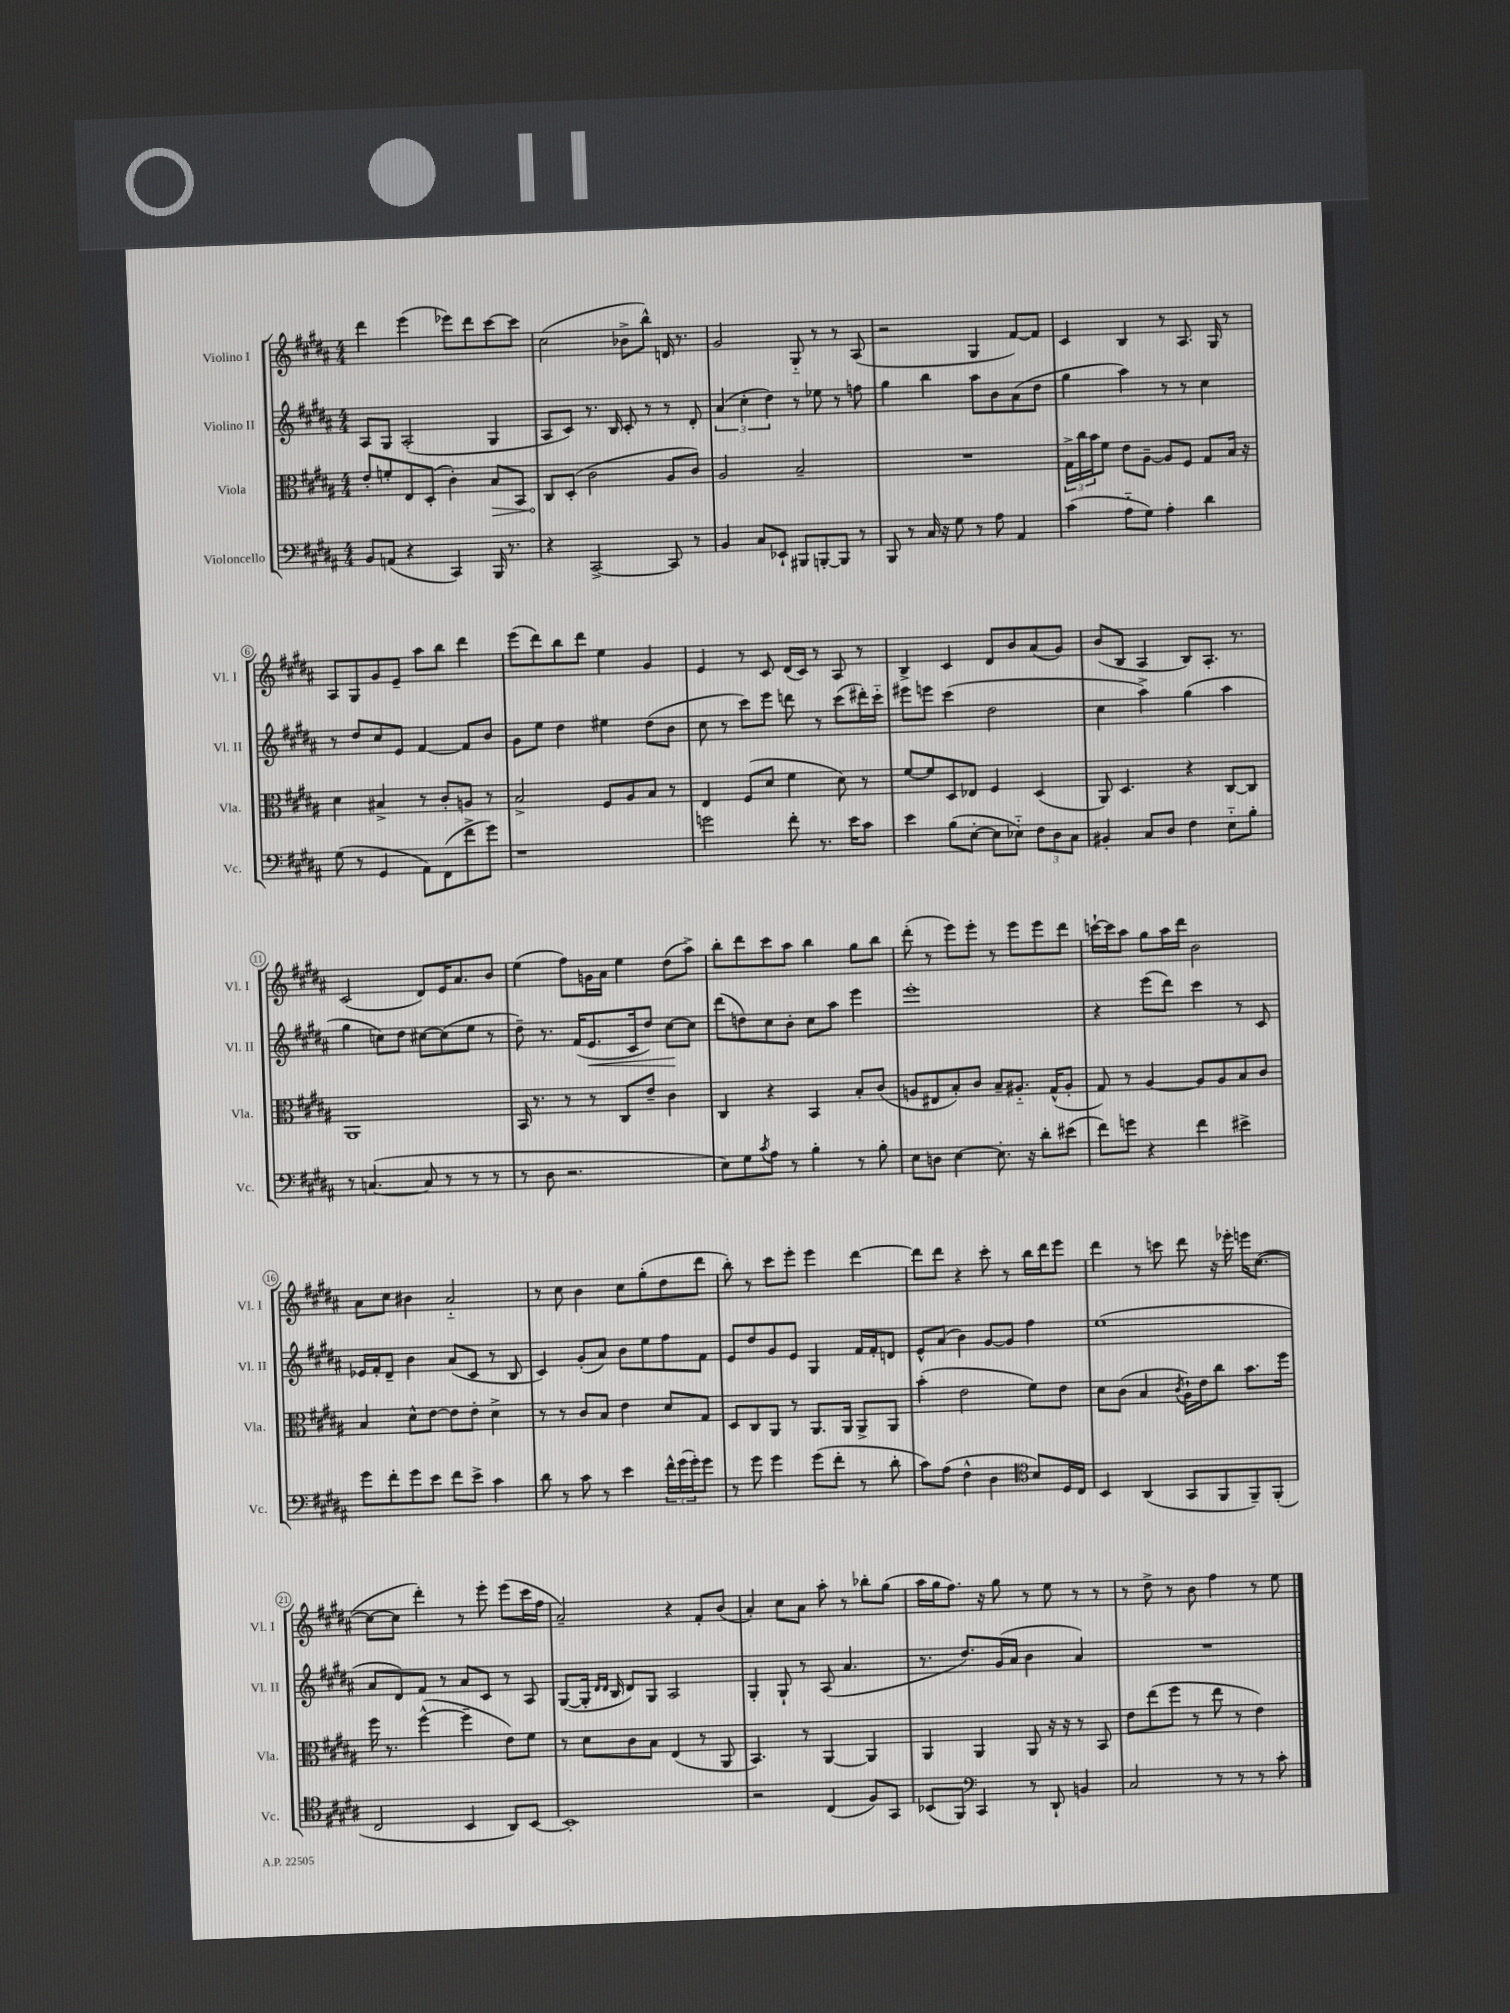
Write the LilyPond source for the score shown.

<<
\new StaffGroup <<
\new Staff = "s0" \with { instrumentName = "Violino I" shortInstrumentName = "Vl. I" } {
    \clef treble \key b \major \numericTimeSignature \time 4/4
    dis'''4 e'''4( ees'''8) dis'''8 cis'''8~ cis'''8 |
    cis''2( bes'8-> b''8-^) d'16 r8. |
    gis'2 gis8-_ r8 r8 ais8( |
    r2 gis4 fis'8~) fis'8 |
    cis'4 b4 r8 ais8. gis16 r8 |
    ais8 gis8 gis'8 e'8-- ais''8 b''8 dis'''4 |
    e'''8( dis'''8) b''8 dis'''8 e''4 gis'4 |
    e'4 r8 cis'8 dis'16( cis'16) r8 ais8 r8 |
    b4-> cis'4 dis'8 b'8 ais'8( gis'8) |
    b'8( b8 ais4 b8) ais8.-. r8. |
    cis'2( dis'8) e'16 ais'8. b'8 |
    e''4( fis''8) g'16 ais'16 e''4 dis''8( ais''8->) |
    b''8-. dis'''8 cis'''8 ais''8 b''4 gis''8 b''8 |
    dis'''8-.( r8 e'''8) e'''8-. r8 e'''8 e'''8 dis'''8 |
    c'''16~-! c'''16 ais''8 gis''8 ais''16 dis'''16 b'2 |
    ais'8 cis''8 bis'4 ais'2-_ |
    r8 cis''8 b'4 cis''8 gis''8-.( dis''8 dis'''8 |
    b''8-.) r8 cis'''8 e'''8-. e'''4 dis'''4~ |
    dis'''8 dis'''8 r4 cis'''8-. r8 b''16 dis'''16 e'''8 |
    dis'''4 r8 c'''8 dis'''8 r16 ees'''16-. e'''16 cis''8.~( |
    cis''8~ cis''8 dis'''4-.) r8 e'''8-. e'''8( cis'''16 fis''16 |
    ais'2--) r4 fis'8-. b'8( |
    ais'4-.) cis''8 ais'8 ais''8-. r8 bes''8-. gis''8( |
    ais''16 gis''16 fis''8.) r16 gis''8 r8 e''8 r8 r8 |
    r8 dis''8-> r8 b'8 fis''4 r8 e''8 \bar "|." |
}
\new Staff = "s1" \with { instrumentName = "Violino II" shortInstrumentName = "Vl. II" } {
    \clef treble \key b \major \numericTimeSignature \time 4/4
    ais8 gis8 ais2-.( gis4 |
    ais8 cis'8) r8. b16 cis'8-. r8 r8 dis'8-. |
    \tuplet 3/2 { ais'4( cis''4-. dis''4) } r8 ees''8 r8 f''8 |
    gis''4 b''4 ais''8 b'8 ais'8( dis''8 |
    gis''4 ais''4) r8 r8 cis''4 |
    r8 dis''8 cis''8 e'8 fis'4~ fis'8 b'8 |
    gis'8 e''8 dis''4 eis''4 dis''8( b'8 |
    cis''8 r8 cis'''8) e'''8 d'''8 r8 cis'''8( dis'''16-.) cis'''16-_ |
    eis'''8 e'''8 cis'''4( dis''2 |
    cis''4 ais''4->) gis''4( ais''4 |
    gis''4 c''8) dis''8 cis''8~ cis''8( e''8 r8 |
    dis''8--) r8. fis'16( e'8.\< cis'16 dis''8) cis''8~\! cis''8 |
    dis'''8( d''8) cis''8 b'8-. cis''8 ais''8 e'''4 |
    e'''1-. |
    r4 e'''8( dis'''8) cis'''4 r8 cis'8 |
    ees'16 fis'16-. dis'8-- b'4 ais'8( cis'8 r8 b8 |
    cis'4) gis'8-.( ais'8) b'8 e''8 fis''8 fis'8 |
    e'8 dis''8 gis'8 e'8 gis4 fis'16 fis'16-. d'8 |
    e'8-^ ais'8( b'4) gis'8~ gis'8 fis''4 |
    e''1( |
    ais'8 dis'8) fis'8 r8 ais'8 cis'8 r8 ais8 |
    gis8~( gis16-. \grace { dis'16 dis'16 } b16 dis'8) gis8 ais2 |
    gis4-. gis8-! r8 ais8( ais'4. |
    r8. dis''8.) gis'16( ais'16 b'4 ais'4) |
    R1 \bar "|." |
}
\new Staff = "s2" \with { instrumentName = "Viola" shortInstrumentName = "Vla." } {
    \clef alto \key b \major \numericTimeSignature \time 4/4
    e'8-. f'8-. e8 dis8-.( cis'4-.) \once \override Hairpin.circled-tip = ##t b8\> b,8 |
    cis8\! dis8-.( cis'2 ais8 cis'8) |
    ais2 b2-- |
    R1 |
    \tuplet 3/2 { gis16-> cis''16 b'16 } fis'8 e'8 ais8~-- ais8 fis8 gis8 b16 r16 |
    dis'4 bis4-> r8 cis'8-. a8 r8 |
    b2-> fis8 ais8 b8 r8 |
    e4 fis8( dis'8 fis'4 dis'8) r8 |
    fis'8~ fis'8 dis8 ees8 fis4 dis4( |
    ais,8) dis4. r4 cis8~ cis8 |
    ais,1 |
    b,16 r8. r8 r8 cis8 e'8-- cis'4 |
    cis4 r4 b,4 b8-. cis'8( |
    a8 eis8 b8-.) cis'8 b8-- ais8.-_ gis16-^( ais8-. |
    gis8) r8 ais4~ ais8 ais8 b8 cis'8 |
    b4 dis'8-^ e'8~ e'8 e'8-. dis'4-> |
    r8 r8 cis'8 b8 e'4 dis'8 gis8 |
    dis8 cis8 ais,8 r8 ais,8. ais,16 ais,8-> ais,8 |
    b'4-.( e'2 fis'8) e'8 |
    dis'8 cis'8( b4 \acciaccatura { cis'8 } ais16-!) e'16 cis''8 b'8. fis''16 |
    fis''16 r8. fis''4~-^( fis''4-- e'8) fis'8 |
    r8 dis'8 cis'8 b8 e4( r8 ais,8 |
    b,4.) r8 ais,4~ ais,4 |
    ais,4 ais,4 ais,8 r16 r16 r8 b,8 |
    e'8 e''8( fis''8 r8 e''8 r8 e'4) \bar "|." |
}
\new Staff = "s3" \with { instrumentName = "Violoncello" shortInstrumentName = "Vc." } {
    \clef bass \key b \major \numericTimeSignature \time 4/4
    b,8 a,8( r4 cis,4) b,,16 r8. |
    r4 cis,2~-> cis,8 r8 |
    b,4 cis8 ees,8-! bis,,8 b,,8~-. b,,8 r8 |
    b,,8 r8 cis16 r16 gis8 r8 ais8 ais,4 |
    cis'4( ais8-_ gis8) ais4-. dis'4 |
    gis8( r8 gis,4 ais,8) fis,8( fis'8-> gis'8) |
    r1 |
    g'2 fis'8-. r8. e'16 cis'8 |
    e'4 b8( e8~-. e8 ees8-_) \tuplet 3/2 { fis8 dis8 cis8 } |
    bis,4-. cis8 dis8 fis4 e8-_ b8-. |
    r8 c4.~( c8 r8 r8 r8 |
    r8 dis8 r2. |
    e8) gis8 \acciaccatura { cis'8 } ais8 r8 b4-. r8 b8-. |
    e8 d8 e4~ e8.-. r16 dis'8-. eis'8( |
    fis'8) g'8 r4 fis'4 eis'4-> |
    gis'8 fis'8-. gis'8 e'8 fis'8 e'8-> cis'4 |
    dis'8 r8 cis'8 r8 e'4 \tuplet 3/2 { fis'16-^ gis'16( gis'16-.) } gis'8 |
    r8 gis'8 gis'4 gis'8( fis'8-. r8 dis'8-. |
    cis'8) ais8( fis4-^ dis4 \clef tenor b8) dis16 cis16 |
    b,4 ais,4( gis,8 fis,8 fis,8--) fis,8-.( |
    cis2 b,4 ais,8) b,8~ |
    b,1-. |
    r2 cis4( fis8) gis,8 |
    bes,8( fis,8) \clef bass cis,4 r8 dis,8-! b,4 |
    cis2 r8 r8 r8 cis'8-. \bar "|." |
}
>>
>>
\layout { \context { \Score \override BarNumber.stencil = #(make-stencil-circler 0.1 0.3 ly:text-interface::print) } }
